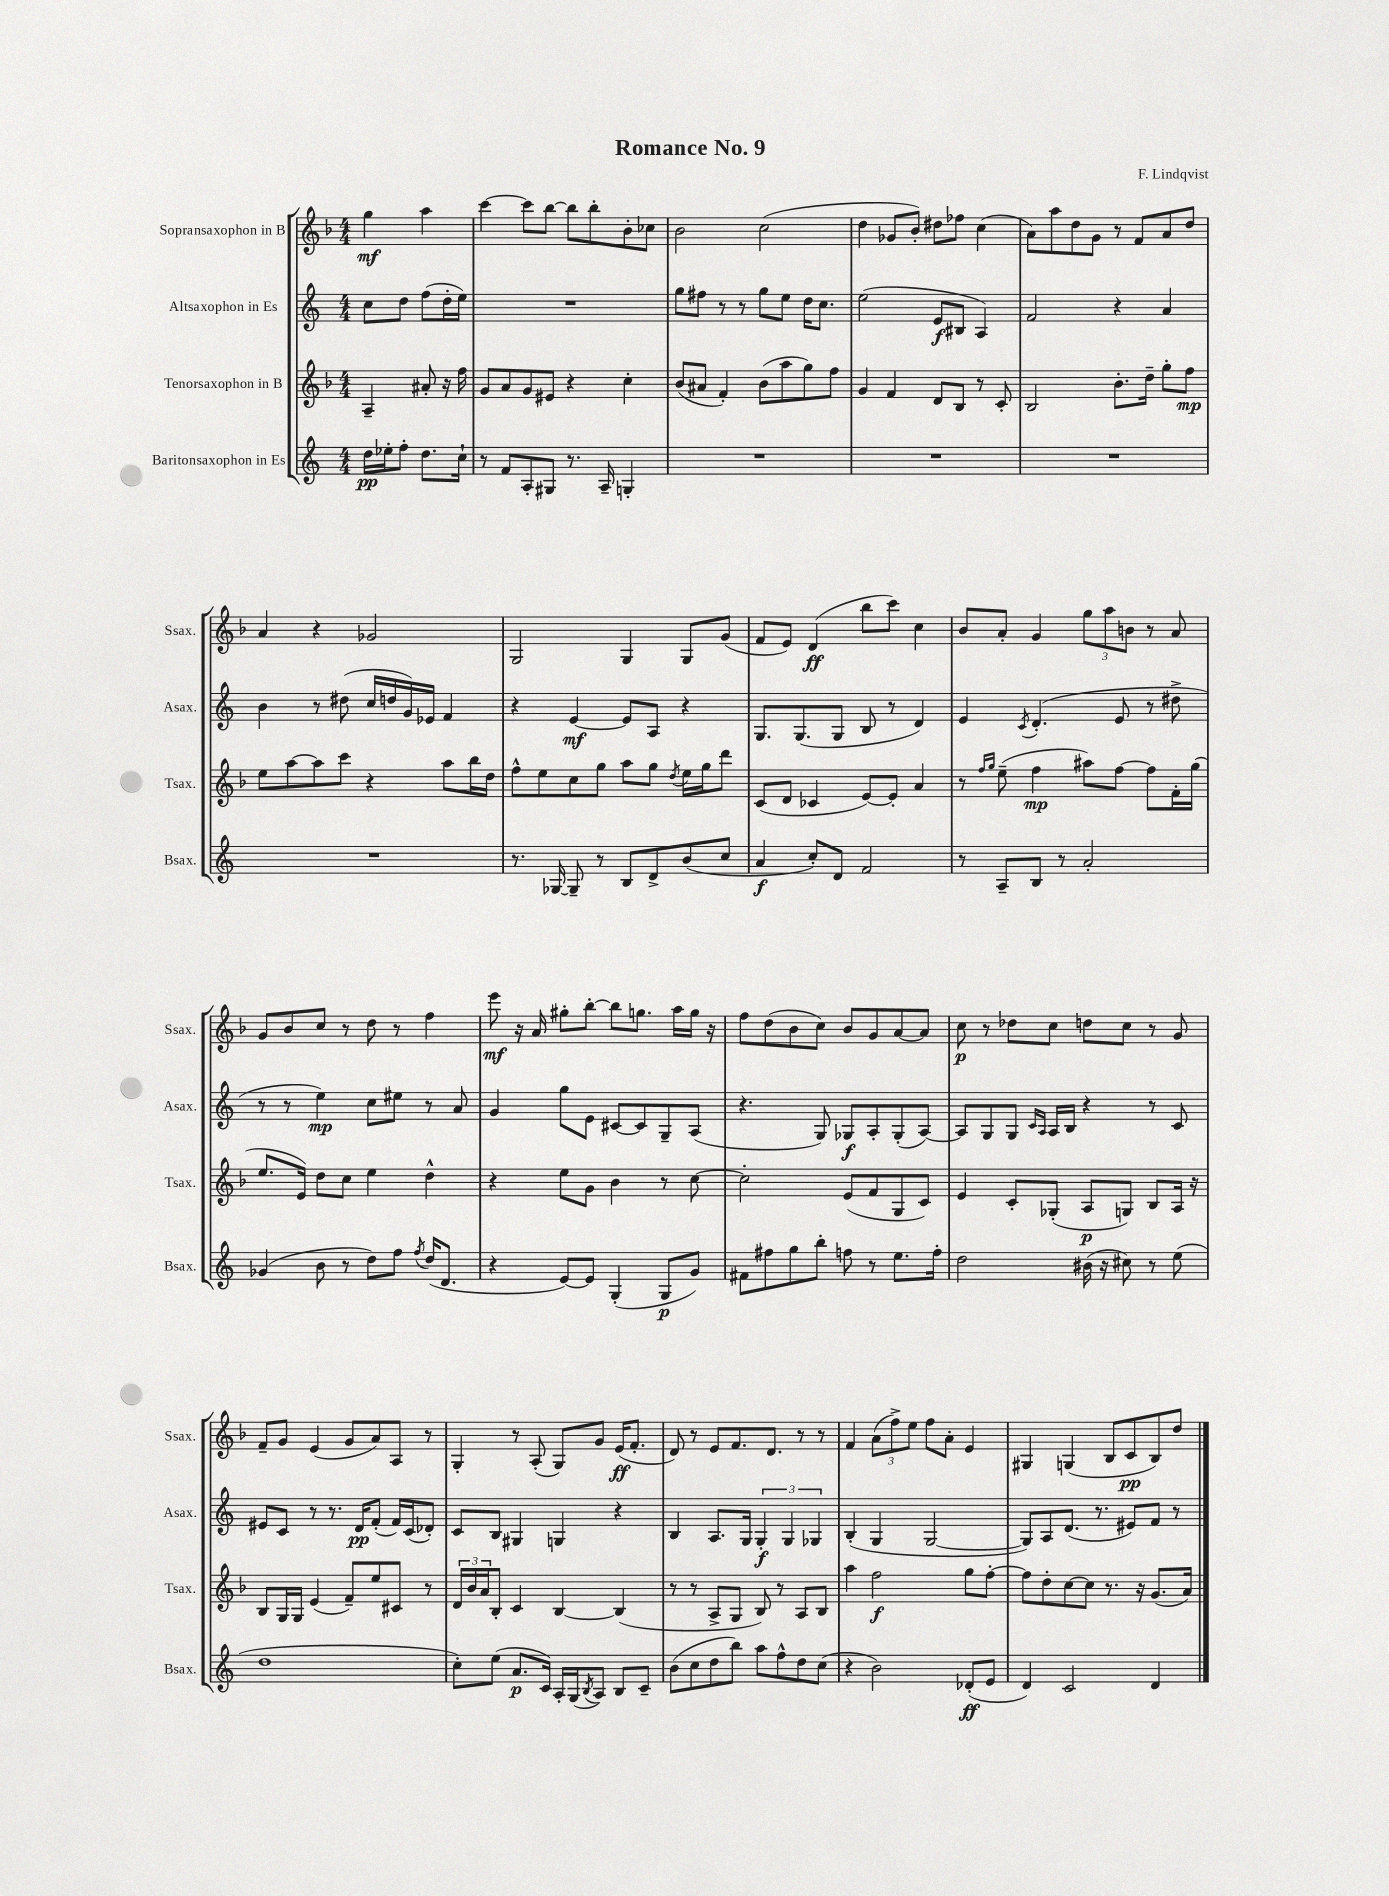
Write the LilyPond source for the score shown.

\header { title = "Romance No. 9" composer = "F. Lindqvist" }
<<
\new StaffGroup <<
\new Staff = "s0" \with { instrumentName = "Sopransaxophon in B" shortInstrumentName = "Ssax." } {
    \clef treble \key f \major \numericTimeSignature \time 4/4 \partial 2
    g''4\mf a''4 |
    c'''4~ c'''8 bes''8~ bes''8 bes''8-. bes'8-. ces''8 |
    bes'2 c''2( |
    d''4 ges'8 bes'8-.) dis''8 fes''8 c''4( |
    a'8) a''8 d''8 g'8 r8 f'8 a'8 d''8 |
    a'4 r4 ges'2 |
    g2 g4 g8 g'8( |
    f'8 e'8) d'4\ff( bes''8 c'''8) c''4 |
    bes'8 a'8-. g'4 \tuplet 3/2 { g''8 a''8 b'8 } r8 a'8 |
    g'8 bes'8 c''8 r8 d''8 r8 f''4 |
    e'''8\mf r16 a'16 gis''8-. bes''8~-. bes''8 g''8. a''16 g''16 r16 |
    f''8 d''8( bes'8 c''8) bes'8 g'8 a'8~ a'8 |
    c''8\p r8 des''8 c''8 d''8 c''8 r8 g'8 |
    f'8-- g'8 e'4( g'8 a'8) a8 r8 |
    g4-. r8 a8-.( g8) g'8 e'16\ff( f'8.-. |
    d'8) r8 e'8 f'8. d'8. r8 r8 |
    f'4 \tuplet 3/2 { a'8( f''8->) e''8 } f''8 a'8-. e'4 |
    gis4 g4( bes8 c'8\pp bes8) d''8 \bar "|." |
}
\new Staff = "s1" \with { instrumentName = "Altsaxophon in Es" shortInstrumentName = "Asax." } {
    \clef treble \key c \major \numericTimeSignature \time 4/4 \partial 2
    c''8 d''8 f''8( d''16-. e''16) |
    R1 |
    g''8 fis''8 r8 r8 g''8 e''8 d''16 c''8. |
    e''2( e'8\f bis8 a4) |
    f'2 r4 a'4 |
    b'4 r8 dis''8( c''16 d''16 g'16) ees'16 f'4 |
    r4 e'4~\mf e'8 a8 r4 |
    g8. g8.( g8 b8 r8 d'4) |
    e'4 \acciaccatura { c'8 } d'4.-.( e'8 r8 dis''8-> |
    r8 r8 e''4\mp) c''8 eis''8 r8 a'8 |
    g'4 g''8 e'8 cis'8~ cis'8 g8-- a8( |
    r4. g8) ges8\f a8-. ges8-.( a8~) |
    a8 g8 g8 \grace { c'16 a16 } a16 b16 r4 r8 c'8 |
    eis'8 c'8 r8 r8. d'16\pp f'8-.( f'16) c'16( des'8-.) |
    c'8 b8 gis4 g4 r4 |
    b4 a8. g16 \tuplet 3/2 { g4-.\f g4 ges4 } |
    b4-.( g4 g2~ |
    g8) a8 d'8.( r8. eis'8) f'8 r8 \bar "|." |
}
\new Staff = "s2" \with { instrumentName = "Tenorsaxophon in B" shortInstrumentName = "Tsax." } {
    \clef treble \key f \major \numericTimeSignature \time 4/4 \partial 2
    a4-- ais'8-. r16 f''16 |
    g'8 a'8 g'8 eis'8 r4 c''4-. |
    bes'8( ais'8 f'4-.) bes'8( a''8 g''8) f''8 |
    g'4 f'4 d'8 bes8 r8 c'8-. |
    bes2 bes'8.-. d''16-- g''8-. f''8\mp |
    e''8 a''8~ a''8 c'''8 r4 a''8 bes''16 d''16 |
    f''8-^ e''8 c''8 g''8 a''8 g''8 \acciaccatura { d''8 } e''16 g''16 d'''8 |
    c'8( d'8 ces'4 e'8~) e'8-. a'4 |
    r8 \grace { f''16 g''16 } e''8--( f''4\mp ais''8) f''8~ f''8 f'16-. g''16( |
    e''8. e'16) d''8 c''8 e''4 d''4-^ |
    r4 e''8 g'8 bes'4 r8 c''8~ |
    c''2-. e'8( f'8 g8 c'8) |
    e'4 c'8-. ges8-.( a8\p g8) bes8 a16 r16 |
    bes8 g16 g16 e'4( f'8--) e''8 cis'8 r8 |
    \tuplet 3/2 { d'16 bes'16 a'16 } bes8-. c'4 bes4~ bes4( |
    r8 r8 a8-> g8 bes8) r8 a8 bes8 |
    a''4 f''2\f g''8 f''8~-. |
    f''8 d''8-. c''8~ c''8 r8. r16 g'8.( a'16) \bar "|." |
}
\new Staff = "s3" \with { instrumentName = "Baritonsaxophon in Es" shortInstrumentName = "Bsax." } {
    \clef treble \key c \major \numericTimeSignature \time 4/4 \partial 2
    d''16\pp ees''16-. f''8-. d''8. c''16-! |
    r8 f'8 a8-. gis8 r8. a16-- g4-. |
    R1 |
    R1 |
    R1 |
    R1 |
    r8. ges16~ ges8-- r8 b8 d'8-> b'8( c''8 |
    a'4\f c''8-.) d'8 f'2 |
    r8 a8-- b8 r8 a'2-. |
    ges'4( b'8 r8 d''8) f''8 \acciaccatura { f''8 } d''16( d'8. |
    r4 e'8~) e'8 g4-.( g8\p g'8) |
    fis'8 fis''8 g''8 b''8-. f''8 r8 e''8. f''16-. |
    d''2 bis'16( r16 cis''8) r8 e''8( |
    d''1 |
    c''8-.) e''8( a'8.\p c'16) a16-. g16( \acciaccatura { b8 } a8) b8 c'8-- |
    b'8( c''8 d''8 b''8) a''8 f''8-^ d''8 c''8( |
    r4 b'2) des'8-.\ff( e'8 |
    d'4) c'2 d'4 \bar "|." |
}
>>
>>
\layout { \context { \Score \remove "Bar_number_engraver" } }
